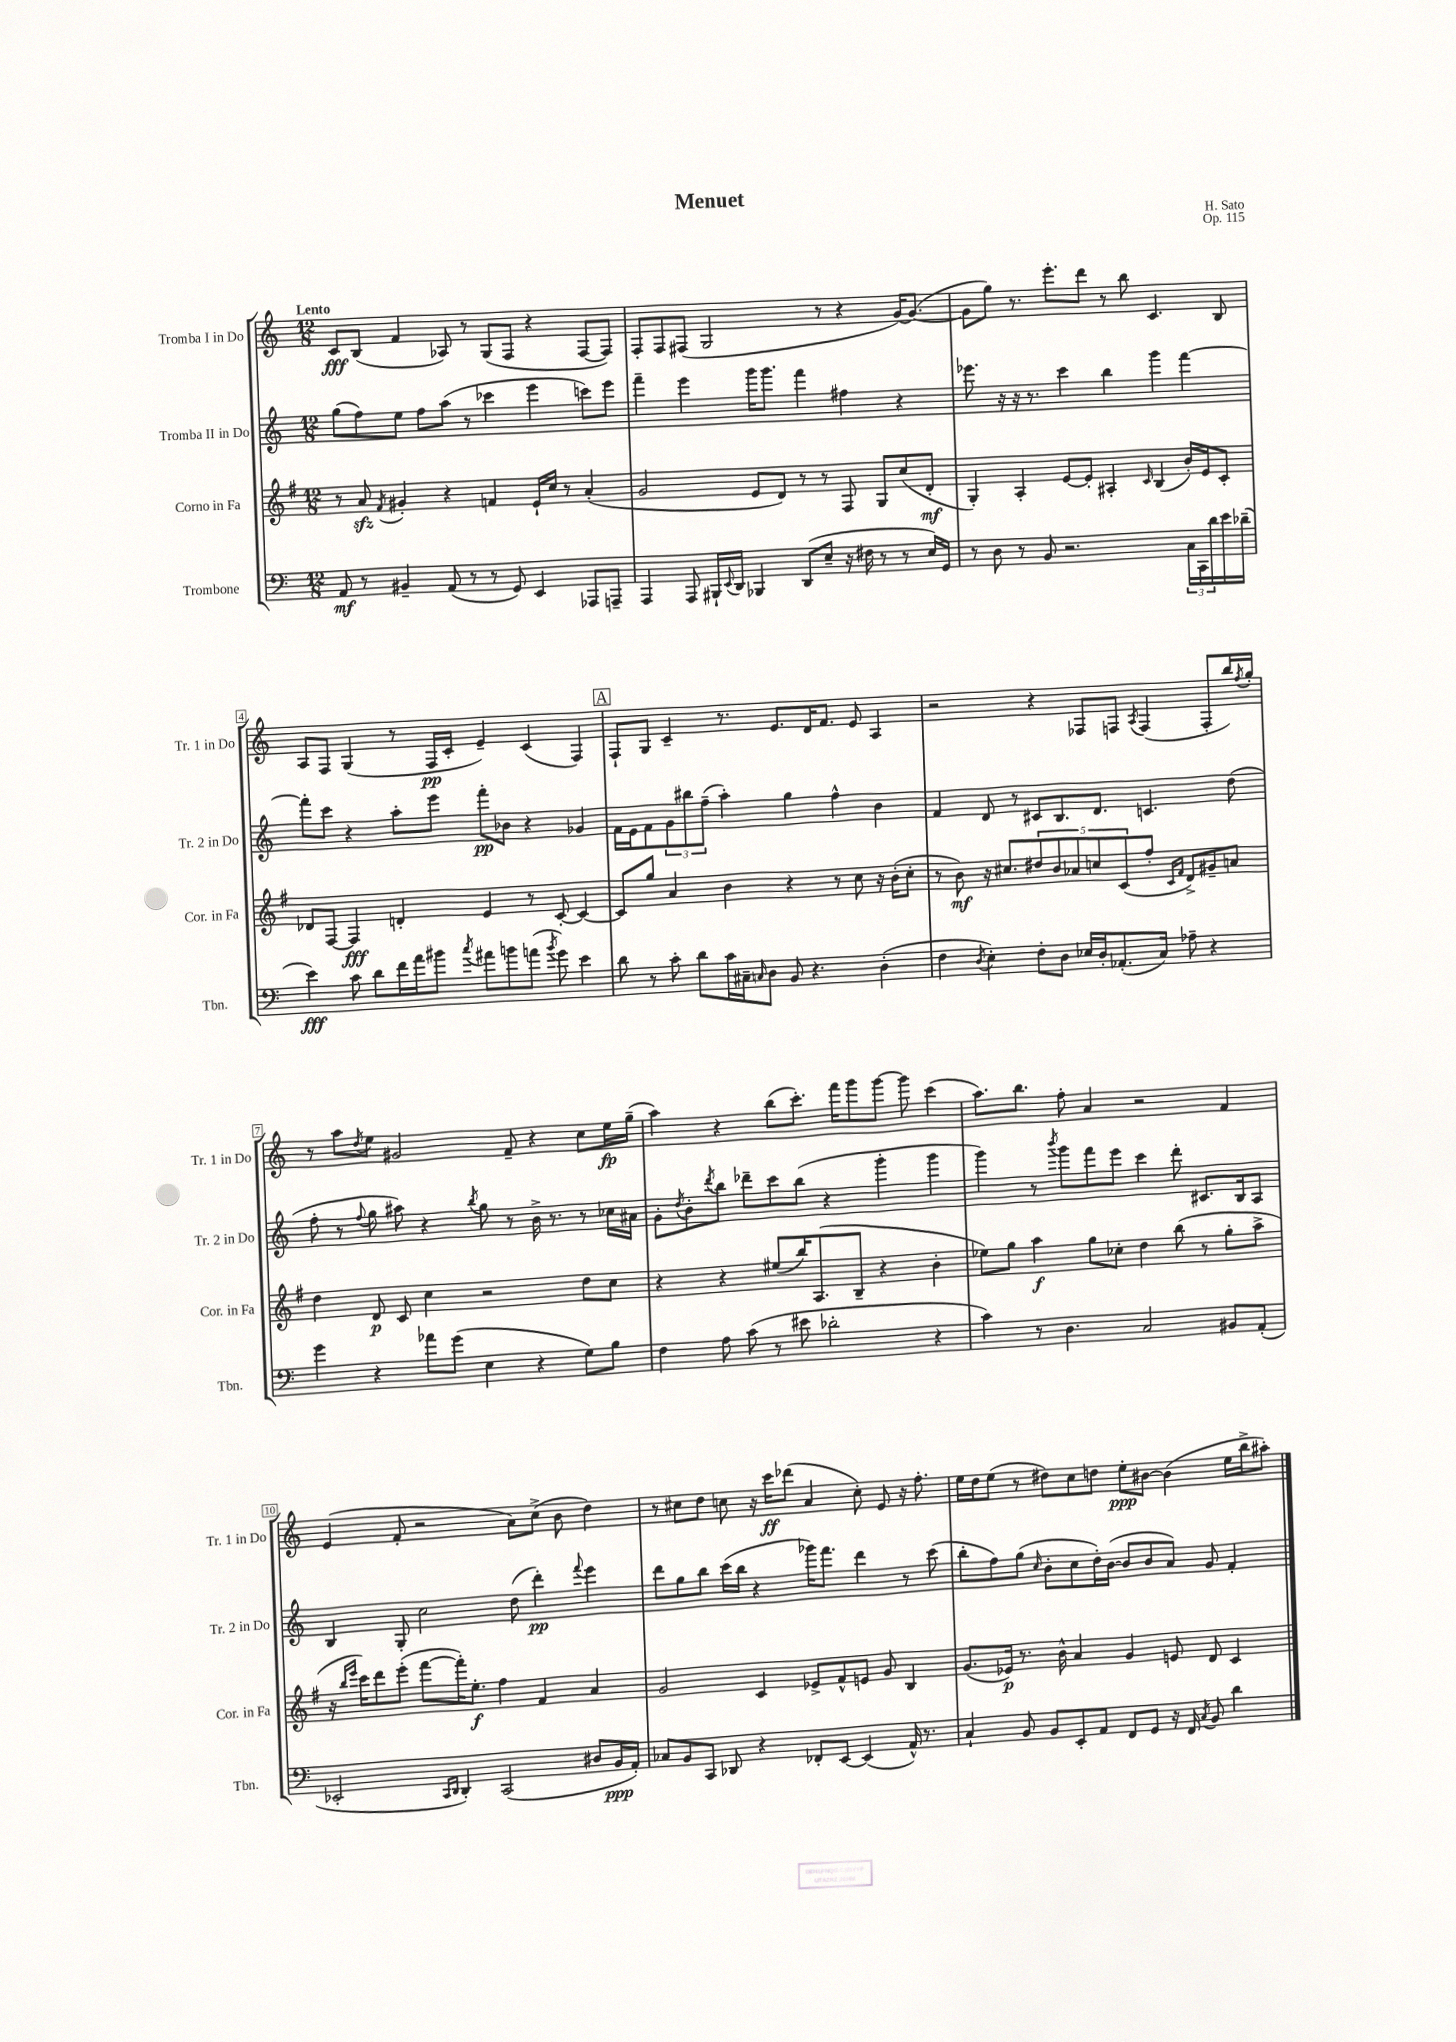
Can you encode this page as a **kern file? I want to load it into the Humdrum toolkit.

**kern	**kern	**kern	**kern
*staff4	*staff3	*staff2	*staff1
*clefF4	*clefG2	*clefG2	*clefG2
*k[]	*k[f#]	*k[]	*k[]
*M12/8	*M12/8	*M12/8	*M12/8
8AA/	8r	(8gg\L	8c/L
8r	8a/	8ff\)	(8B/J
.	8qf#/	.	.
4BB#~/	4g#'/	8ee\J	4f/
.	.	8ff\L	.
(8AA/	4r	(8aa\J	8A-/)
8r	.	8r	8r
8r	4f/	4ccc-\	(8G/L
8GG/)	.	.	8F/J
4EE/	16e`/LL	4eee\	4r
.	16cc/JJ	.	.
.	8r	.	.
8AAA-/L	(4a'/	8ccc\L)	[8F/L
8AAA~/J	.	8eee\J	8F/]J)
=	=	=	=
4AAA/	2g/	4fff~\	8F'/L
.	.	.	8F/
8AAA/	.	4eee\	(8F#/J
16BBB#`/LL	.	.	2G/
8qqEE/	.	.	.
16DD/JJ	.	.	.
4BBB-/	8e/L	16ggg\LK	.
.	.	8.ggg\J	.
.	8d/J)	.	.
(8DD/L	8r	4fff\	.
8E~/J	8r	.	8r
16r	8F#/	4ff#\	4r
16F#\	.	.	.
8r	8G/L	.	.
8r	(8cc/	4r	[16g/LK)
.	.	.	(8.g/_J
16E/LL)	8d'/J	.	.
16GG/JJ	.	.	.
=	=	=	=
8r	4G'/)	8.eee-\	8g\]L
8D\	.	.	8gg\J)
.	.	16r	.
8r	4A'/	16r	8.r
.	.	8.r	.
8BB/	.	.	.
.	.	.	8.eee'\L
2.r	[8e/L	4ccc\	.
.	8e'/]J	.	8ddd\J
.	4A#'/	4bb\	8r
.	.	.	8bb\
.	16qqc/	.	.
.	(4B/	4ggg\	4.c/
24C\LL	16b'/LL)	[4fff\	.
24CC\	.	.	.
.	16e/J	.	.
24d\	.	.	.
16e\	8c'/J	.	8B/
(16d-~\JJ	.	.	.
=	=	=	=
4e\)	8d-/L	8fff'\]L	8A/L
.	[8F#/J	8ccc\J	8F/J
8c\	4F#/]	4r	(4G/
8d\L	.	.	.
16f\L	4d'/	8aa'\L	8r
16a\J	.	.	.
8b#\J	.	8eee\J	16F/LL
.	.	.	16c'/JJ
8qcc/	.	.	.
8a#\L	4e/	8fff'\L	4e~/)
8b\	.	8b-\J	.
(8a\J	8r	4r	(4c/
8qb/	.	.	.
8g\)	[8c'/	.	.
4e\	4c/_	4g-/	4F/)
=	=	=	=
8d\	8c/]L	16f\LL	8F`/L
.	.	16e\J	.
8r	8gg/J	8f\	8G/J
8c'\	4a/	12g\	4c~/
.	.	12bb#\	.
8d\L	.	.	.
.	.	(12ff~\J	.
16c\L	4b\	4aa'\)	8.r
16C#~\J	.	.	.
16qqC/	.	.	.
8D\J	.	.	.
.	.	.	8.e/L
8BB/	4r	4gg\	.
4.r	.	.	16d/K
.	.	.	8.f/J
.	8r	4ff^^\	.
.	8cc\	.	8e/
(4D'\	16r	4b\	4A/
.	(16b'\LK	.	.
.	8cc'\J	.	.
=	=	=	=
4F\	8r	4f/	2r
.	8b\)	.	.
8qD/	.	.	.
4E'\)	16r	8d/	.
.	8.cc#/L	.	.
.	.	8r	.
8F'\L	10dd#/	8c#/L	4r
.	10b/	.	.
8D\J	.	8.B/	.
.	10a-/	.	.
16E-/LL	.	.	8F-/L
.	10cc/	.	.
16D'/J	.	8.d/J	.
(8.AA-'/	.	.	8F/J
.	(10c/	.	.
.	.	.	8qA/
.	8ff#'/J	4.c/	(4F/
16C/Jk)	.	.	.
.	16qqc/LL	.	.
.	16qqf#/JJ	.	.
8A-~\	8d^/L)	.	.
4r	8g#~/	.	8F'/L
.	8a/J	(8dd\	16bb/L)
.	.	.	8qff/
.	.	.	16gg'/JJ
=	=	=	=
4g\	4dd\	8ff'\	8r
.	.	8r	8aa\L
.	.	8qqff/	8qdd/
4r	8d/	8gg\	8ee\J
.	8c/	8aa#\)	2g#/
8a-\L	4cc\	4r	.
(8g\J	.	.	.
.	.	8qbb/	.
4E\	2r	8gg\	.
.	.	8r	8f~/
4r	.	16b^\	4r
.	.	8.r	.
8G\L)	8dd\L	8r	8cc\L
8B\J	8cc\J	16cc-\LL	16ee\L
.	.	16a#\JJ	(16gg~\JJ
=	=	=	=
4F\	4r	8g'\L	4aa\)
.	.	8qdd/	.
.	.	8b'\	.
.	.	8qddd/	.
8A\	4r	8bb\J	4r
(8c\	.	8ddd-~\L	.
8r	(8ee#/L	8ccc\	(8bb\L
8e#\	16bb/K)	(8bb\J	8.ccc'\J)
.	(8.A/	.	.
2d-'\	.	4r	.
.	.	.	16fff\LK
.	8B~/J	.	8ggg\
.	4r	4ggg'\	[8ggg\J
.	.	.	8ggg\]
4r	4b'\	4ggg\	(4ccc\
=	=	=	=
4c\)	8ee-\L)	4ggg\)	8.aa\L)
.	8gg\J	.	.
.	.	.	8.bb\J
8r	4aa\	8r	.
.	.	8qbbb/	.
4.D\	.	8ggg\L	8ff'\
.	8gg\L	8fff\	4a/
.	8cc-'\J	8eee\J	.
2C/	4dd\	4ccc\	2r
.	(8bb\	8ddd'\	.
.	8r	8.c#/L	.
8BB#/L	8gg'\L	.	4f/
.	.	16B/k	.
(8AA'/J	8aa^\J	8A/J	.
=	=	=	=
2EE-'/	16r	4B/	(4e/
.	16qqbb/LL	.	.
.	16qqeee/JJ	.	.
.	16ccc\LK)	.	.
.	8ddd\	.	.
.	(8eee'\J	8G'/	8f'/
.	[8fff#\L	2cc\	2r
16qqCC/LL	.	.	.
16qqDD/JJ	.	.	.
4DD'/)	16fff#'\]K)	.	.
.	8.ee'\J	.	.
(2CC/	4ff#\	.	.
.	.	(8dd\	8a\L)
.	4f#/	4ddd'\)	(8cc^\J
.	.	.	8b\
.	.	8qqfff/	.
8D#/L	4a/	4eee\	4dd\)
16BB/L	.	.	.
16AA'/JJ)	.	.	.
=	=	=	=
8C-/L	2g/	8ddd\L	8r
8BB/	.	8gg\	8cc#\L
8CC/J	.	8bb\J	8dd\J
8DD-/	.	(16ccc\LL	8cc\
.	.	16bb\JJ	.
4r	4c/	4r	16r
.	.	.	16ccc\LK
.	.	.	(8ddd-\J
8FF-'/L	8e-^/L	16ggg-\LK)	4a/
.	.	8.fff\J	.
[8EE/J	8f#^^/	.	.
(4EE/]	8e/J	4ddd\	8cc'\)
.	8g/	.	8e/
16AA^^/)	4B/	8r	16r
8.r	.	.	8.ff'\
.	.	(8ccc\	.
=	=	=	=
4C`/	(8.g/L	8bb'\L	16ee\LL
.	.	.	16dd\J
.	.	8ff\)	(8ee\J
.	16e-/Jk)	.	.
8BB/	8.r	(8gg\J	8r
.	.	16qqcc/	.
8BB/L	.	8b'\L	8dd#\L)
.	16b^^\	.	.
8EE'/	4a/	8cc\	8cc\
8AA/J	.	16dd'\L)	8dd\J
.	.	([16b\JJ	.
8FF/L	4g/	8b/]L	8ee'\L
8GG/J	.	8b/	[8b#\J
16r	8e/	8a/J)	(4b#\]
16FF/	.	.	.
8qC/	.	.	.
8BB/	8d/	8g/	.
4d\	4c/	4f'/	16ee\LL
.	.	.	16bb^\J
.	.	.	8aa#'\J)
==	==	==	==
*-	*-	*-	*-
